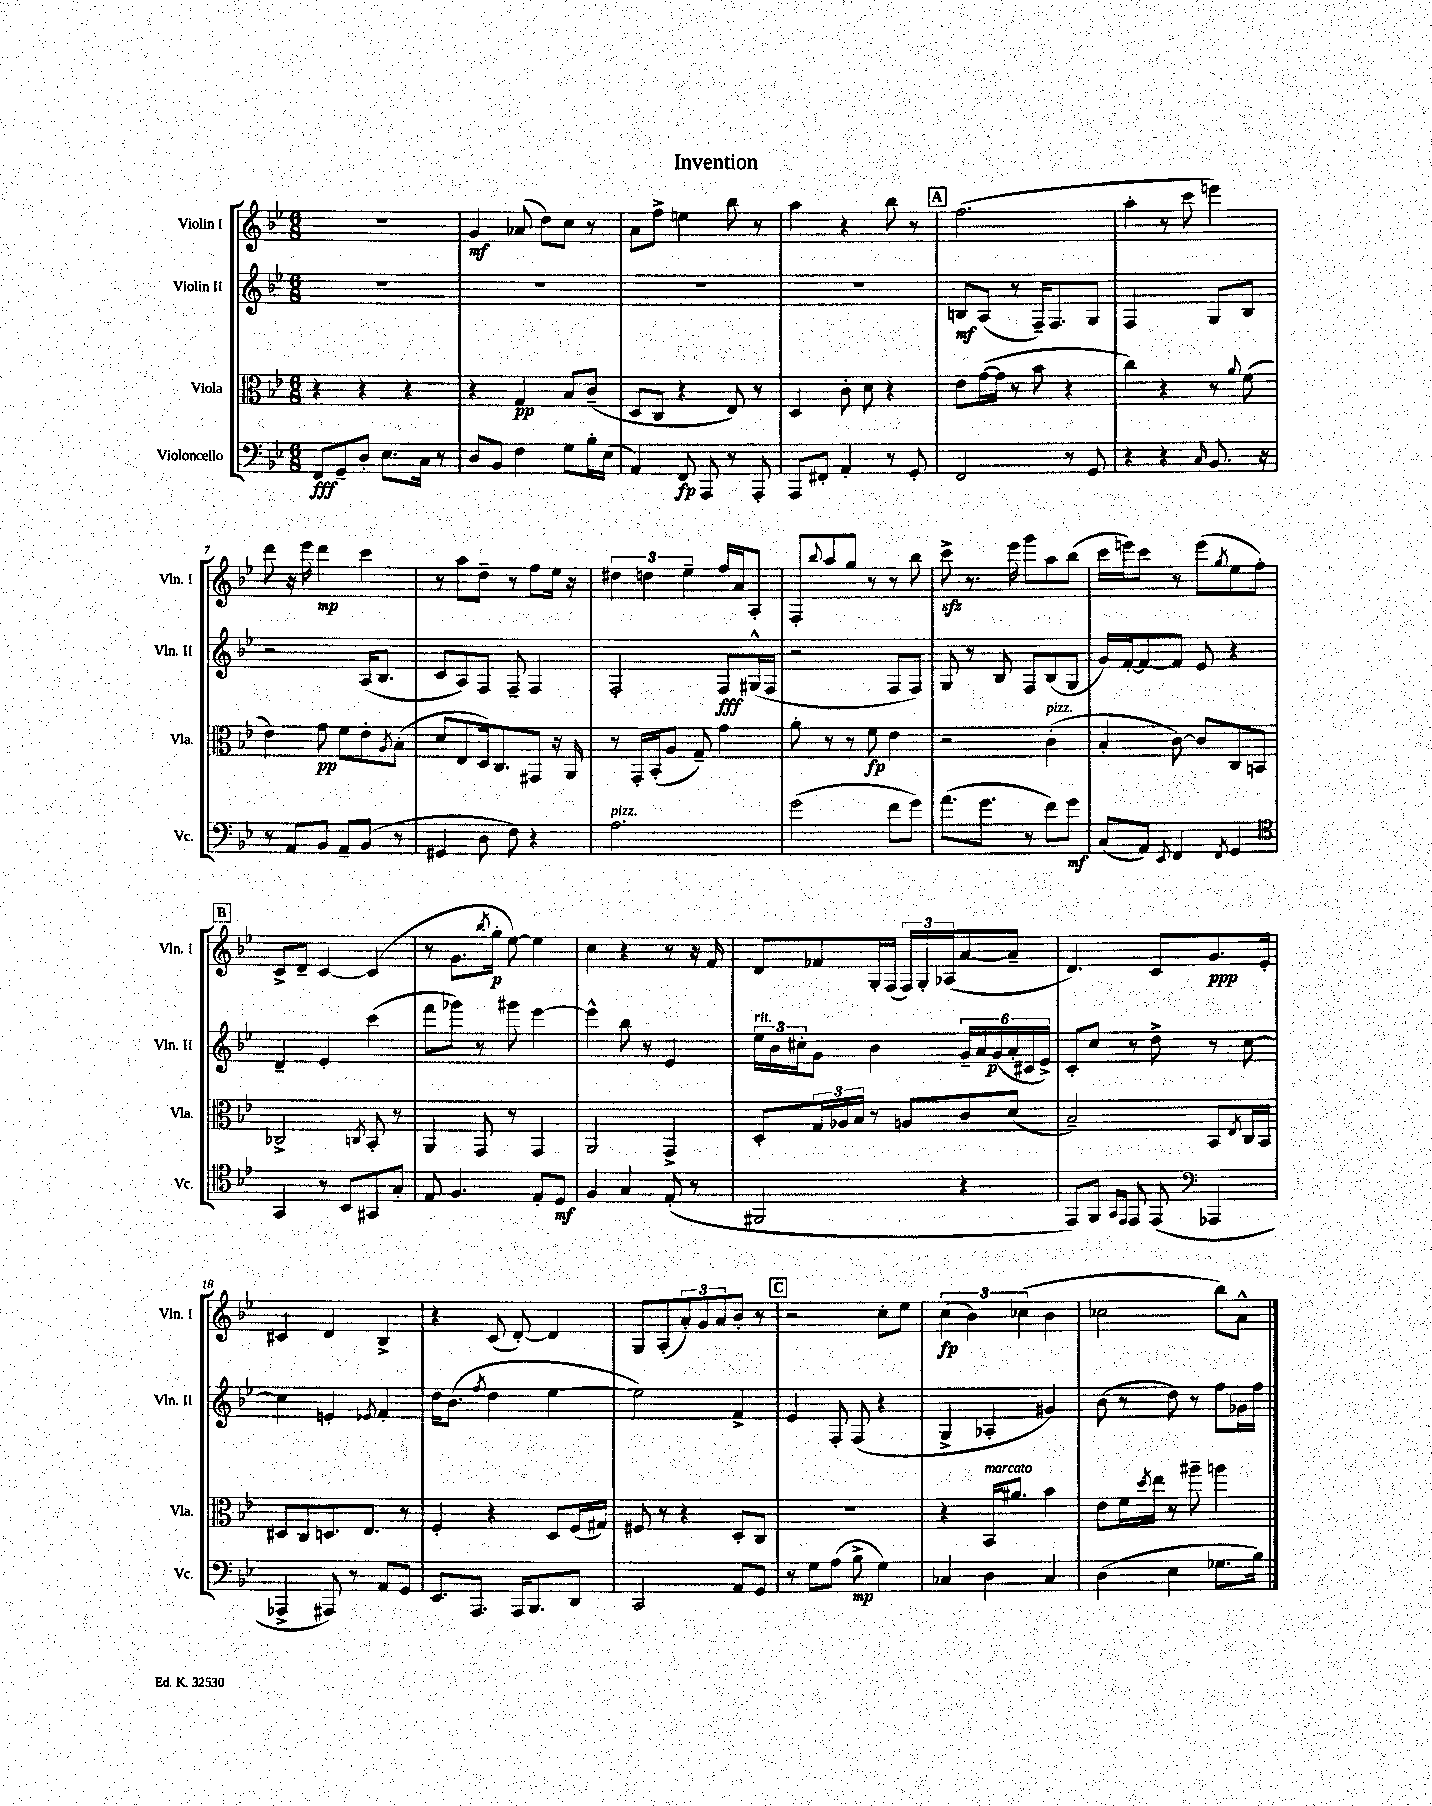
\header { title = "Invention" }
<<
\new StaffGroup <<
\new Staff = "s0" \with { instrumentName = "Violin I" shortInstrumentName = "Vln. I" } {
    \clef treble \key bes \major \numericTimeSignature \time 6/8
    R2. |
    g'4\mf aes'8( d''8) c''8 r8 |
    a'8 f''8-> e''4 bes''8 r8 |
    a''4 r4 bes''8 r8 |
    \mark \markup { \box "A" } f''2.( |
    a''4-. r8 c'''8 e'''4) |
    d'''8 r16 ees'''16 d'''4\mp c'''4 |
    r8 a''8 d''8-- r8 f''8 ees''16 r16 |
    \tuplet 3/2 { dis''4 d''4 ees''4-- } f''16 a'16 a8-. |
    f8-. \appoggiatura { bes''8 } a''8 g''8 r8 r8 bes''8 |
    c'''8->\sfz r8. ees'''16 g'''8 a''8 bes''8( |
    c'''16 e'''16) c'''8 r8 e'''8( \acciaccatura { g''8 } ees''8 f''8-.) |
    \mark \markup { \box "B" } c'8-> d'8-- c'4~ c'4( |
    r8 g'8. \acciaccatura { bes''8 } g''16-.\p ees''8~) ees''4 |
    c''4 r4 r8 r16 f'16 |
    d'8 fes'8 g16-. f16( \tuplet 3/2 { f16) g16-. aes16( } a'8~ a'8-- |
    d'4.) c'8 g'8.\ppp ees'16-. |
    cis'4 d'4 bes4-> |
    r4 c'8( d'8~-.) d'4 |
    g8 a8-.( \tuplet 3/2 { a'8-.) g'8 a'8 } bes'8-. r8 |
    \mark \markup { \box "C" } r2 c''8-. ees''8 |
    \tuplet 3/2 { c''4\fp( bes'4) ces''4( } bes'4 |
    ces''2 bes''8) a'8-^ \bar "|." |
}
\new Staff = "s1" \with { instrumentName = "Violin II" shortInstrumentName = "Vln. II" } {
    \clef treble \key bes \major \numericTimeSignature \time 6/8
    R2. |
    R2. |
    R2. |
    R2. |
    \mark \markup { \box "A" } b8\mf a8( r8 f16--) f8. g8 |
    f2 g8 bes8 |
    r2 a16( bes8. |
    c'8 a8) f8 f8-- f4 |
    f2-. f8\fff gis16-^( f16 |
    r2 f8 f8) |
    g8 r8 bes8 f8 bes8( g8 |
    g'16) f'16~-. f'8~ f'8 ees'8 r4 |
    \mark \markup { \box "B" } d'4-- ees'4-. c'''4( |
    f'''8 ges'''8) r8 gis'''8 ees'''4~ |
    ees'''4-^ bes''8 r8 ees'4 |
    \tuplet 3/2 { ees''16^\markup { \italic "rit." } bes'16 cis''16-. } g'8 bes'4 \tuplet 6/4 { g'16-- a'16 g'16\p( a'16-. cis'16 ees'16->) } |
    c'8-. c''8 r8 d''8-> r8 c''8~ |
    c''4 e'4-. \acciaccatura { ees'8 } f'4-. |
    d''16 bes'8.( \acciaccatura { f''8 } d''4 ees''4~ |
    ees''2) f'4-> |
    \mark \markup { \box "C" } ees'4 f8-. f8( r4 |
    g4-> aes4-. gis'4) |
    bes'8( r8 d''8) r8 f''8 ges'16 f''16 \bar "|." |
}
\new Staff = "s2" \with { instrumentName = "Viola" shortInstrumentName = "Vla." } {
    \clef alto \key bes \major \numericTimeSignature \time 6/8
    r4 r4 r4 |
    r4 g4\pp bes8 c'8--( |
    d8 c8 r4 ees8) r8 |
    d4 c'8-. d'8 r4 |
    \mark \markup { \box "A" } ees'8 g'16~( g'16 r8 bes'8 r4 |
    c''4) r4 r8 \appoggiatura { a'8 } f'8( |
    ees'4) g'8\pp f'8 ees'8-. \acciaccatura { a8 } bes8-.( |
    d'8 ees8 d16) c8. gis,8 r16 a,16 |
    r8 g,16-. bes,16-.( a8 g8--) g'4 |
    a'8-. r8 r8 f'8\fp ees'4 |
    r2 c'4-.^\markup { \italic "pizz." }( |
    bes4-. c'8~) c'8 c8 b,8 |
    \mark \markup { \box "B" } ces2-> \acciaccatura { c8 } bes,8-. r8 |
    a,4 g,8 r8 g,4 |
    a,2 g,4-> |
    d8-. \tuplet 3/2 { g16 aes16 bes16 } r8 a8 c'8 d'8( |
    bes2--) bes,8 \acciaccatura { ees8 } c16 bes,16 |
    dis8 c8 d8. ees8. r8 |
    f4-. r4 d8 f16( gis16) |
    fis8 r8 r4 d8-. c8 |
    \mark \markup { \box "C" } R2. |
    r4 bes,16^\markup { \italic "marcato" } ais'8. bes'4 |
    ees'8 f'16 \acciaccatura { d''8 } ees''16 r8 ais''8-- a''4 \bar "|." |
}
\new Staff = "s3" \with { instrumentName = "Violoncello" shortInstrumentName = "Vc." } {
    \clef bass \key bes \major \numericTimeSignature \time 6/8
    f,8\fff g,8-- d8-. ees8. c16 r8 |
    d8 bes,8 f4 g8 bes16-. ees16( |
    a,4) f,8\fp a,,8 r8 a,,8-. |
    a,,8 fis,8-. a,4-. r8 g,8-. |
    \mark \markup { \box "A" } f,2 r8 g,8 |
    r4 r4 \grace { c16 } bes,8. r16 |
    r8 a,8 bes,8 a,8-- bes,8( r8 |
    gis,4 d8 f8) r4 |
    a2.^\markup { \italic "pizz." } |
    g'2( f'8 g'8) |
    a'8.( g'8. r8 f'8) g'8\mf |
    c8( a,8) \appoggiatura { ees,8 } f,4 \acciaccatura { f,8 } g,4 |
    \mark \markup { \box "B" } \clef tenor g,4 r8 bes,8 gis,8 g8-. |
    ees8 f4. ees8-. d8\mf |
    f4 g4 ees8-.( r8 |
    fis,2 r4 |
    ees,8) f,8 \grace { g,16 ees,16 } ees,8 ees,8( \clef bass aes,,4 |
    aes,,4-> ais,,8) r8 a,8 g,8 |
    ees,8. a,,8. a,,16 bes,,8. d,8 |
    c,2 a,8 g,8 |
    \mark \markup { \box "C" } r8 g8 a8( bes8->\mp g4) |
    ces4 d4 ces4 |
    d4( ees4 ges8. bes16) \bar "|." |
}
>>
>>
